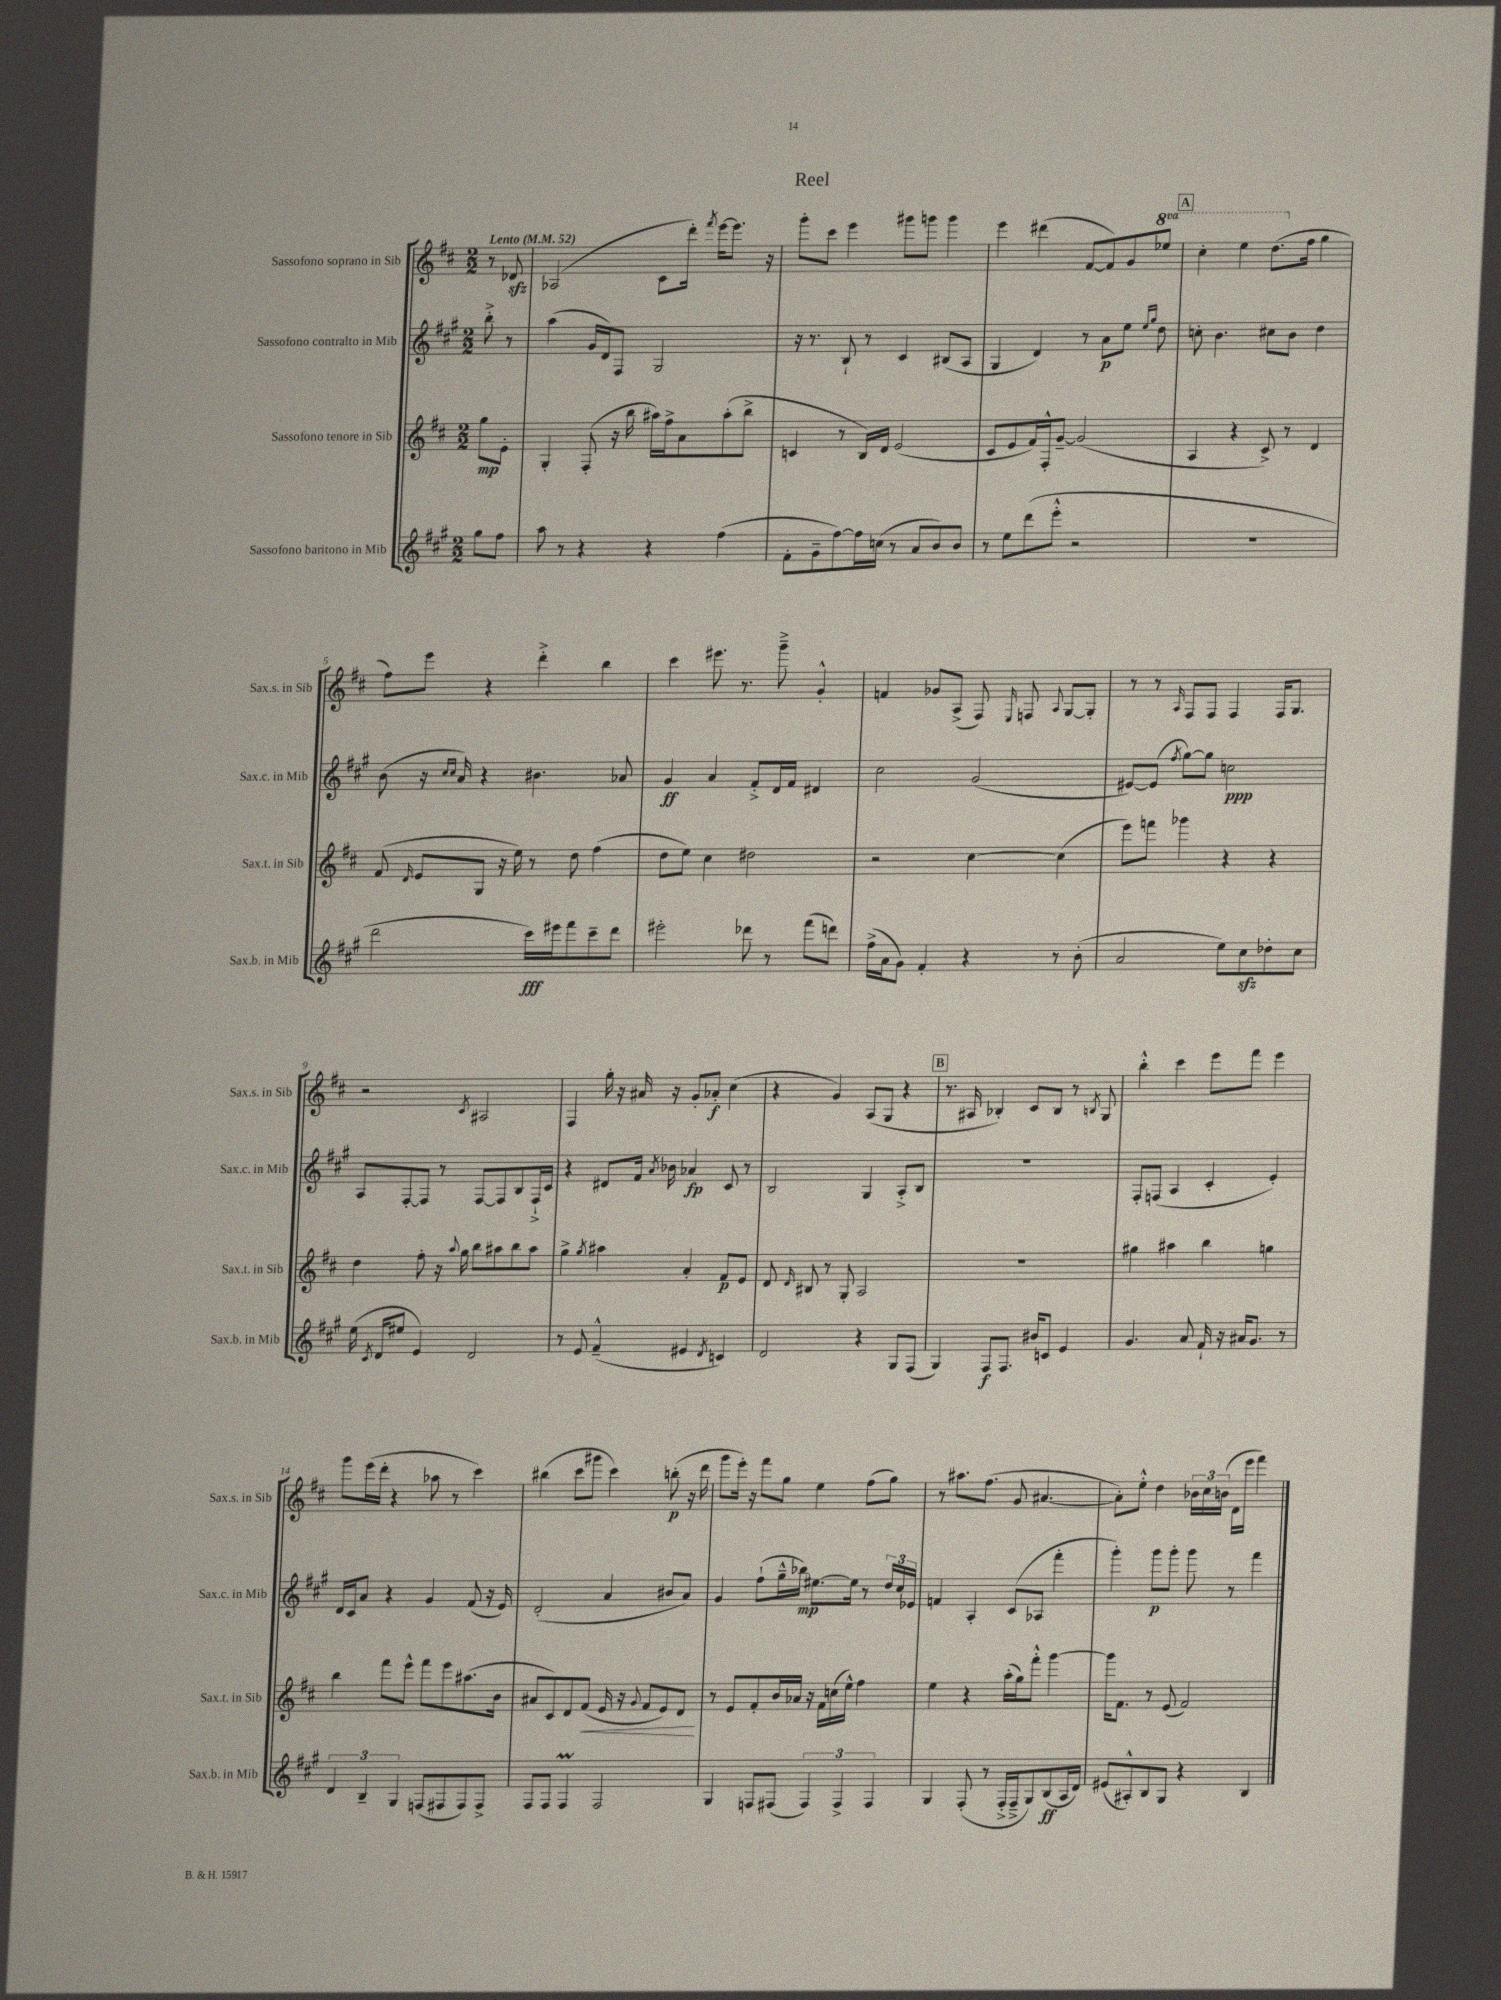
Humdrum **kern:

**kern	**dynam	**kern	**dynam	**kern	**dynam	**kern	**dynam
*part4	*part4	*part3	*part3	*part2	*part2	*part1	*part1
*staff4	*staff4	*staff3	*staff3	*staff2	*staff2	*staff1	*staff1
*I"Sassofono baritono in Mib	*	*I"Sassofono tenore in Sib	*	*I"Sassofono contralto in Mib	*	*I"Sassofono soprano in Sib	*
*I'Sax.b. in Mib	*	*I'Sax.t. in Sib	*	*I'Sax.c. in Mib	*	*I'Sax.s. in Sib	*
*clefG2	*	*clefG2	*	*clefG2	*	*clefG2	*
*k[f#c#g#]	*	*k[f#c#]	*	*k[f#c#g#]	*	*k[f#c#]	*
*M2/2	*	*M2/2	*	*M2/2	*	*M2/2	*
*MM52	*	*MM52	*	*MM52	*	*MM52	*
=	=	=	=	=	=	=	=
!	!	!	!	!	!	!LO:TX:a:B:t=Lento	!
8gg#\L	.	8gg\L	mp	8bb'^\	.	8r	.
8ff#\J	.	8e'\J	.	8r	.	8d-Xzz/	.
=1	=1	=1	=1	=1	=1	=1	=1
8aa\	.	4G'/	.	(4aa\	.	(2A-X/	.
8r	.	.	.	.	.	.	.
4r	.	(8F#'/	.	16g#/LL	.	.	.
.	.	.	.	16d/J)	.	.	.
.	.	16r	.	8F#/J	.	.	.
.	.	16bb\	.	.	.	.	.
4r	.	16aa#X\LL)	.	2G#/	.	8c#\L	.
.	.	16ff#^\J	.	.	.	.	.
.	.	8a\	.	.	.	16ddd'\Jk)	.
.	.	.	.	.	.	8qfff#/	.
.	.	.	.	.	.	[16eee\KL	.
(4ff#\	.	(8aa#'\	.	.	.	8.eee\J]	.
.	.	8bb^\J	.	.	.	.	.
.	.	.	.	.	.	16r	.
=2	=2	=2	=2	=2	=2	=2	=2
8f#'\L	.	4cn/	.	16r	.	8ggg'\L	.
.	.	.	.	8.r	.	.	.
8g#~\	.	.	.	.	.	8ccc#\J	.
[8ff#\)	.	8r	.	8B`/	.	4eee\	.
16ff#\L]	.	16B/LL)	.	8r	.	.	.
(16ccn\JJ	.	16d/JJ	.	.	.	.	.
8r	.	(2e/	.	4c#/	.	8ggg#X\L	.
8a/L	.	.	.	.	.	8gggn\J	.
8b/)	.	.	.	(8B#X/L	.	4ggg\	.
8b/J	.	.	.	8A/J	.	.	.
=3	=3	=3	=3	=3	=3	=3	=3
8r	.	8c#/L	.	4G#/	.	4eee\	.
8ee\L	.	8e/	.	.	.	.	.
(8ddd\	.	16f#/L)	.	4d/)	.	(4ddd#X\	.
.	.	16F#'^^/J	.	.	.	.	.
8eee'^^\J	.	[8g~/J	.	.	.	.	.
2r	.	(2g/]	.	8r	.	[8f#/L	.
.	.	.	.	8a\L	p	8f#/])	.
.	.	.	.	8ee\J	.	8g/	.
.	.	.	.	16qqee/LL	.	.	.
.	.	.	.	16qqgg#/JJ	.	.	.
*	*	*	*	*	*	*8va	*
.	.	.	.	8dd\	.	8eee-X/J	.
!!LO:REH:place=s1:t=A
=4	=4	=4	=4	=4	=4	=4	=4
1r	.	4A/	.	8ccn'\	.	4ccc#'\	.
.	.	.	.	4.b\	.	.	.
.	.	4r	.	.	.	4eee\	.
.	.	8c#^/)	.	8cc#X\L	.	(8.ddd\L	.
.	.	8r	.	8b\J	.	.	.
*	*	*	*	*	*	*X8va	*
.	.	.	.	.	.	16ff#\Jk	.
.	.	4d/	.	4dd\	.	4gg\	.
!!LO:LB:g=z
=5	=5	=5	=5	=5	=5	=5	=5
2ddd\	.	(8f#/	.	(8b\	.	8ff#\L)	.
.	.	16qqd/	.	.	.	.	.
.	.	8e/L	.	16r	.	8eee\J	.
.	.	.	.	16qqcc#/LL	.	.	.
.	.	.	.	16qqcc#/JJ	.	.	.
.	.	.	.	16a/)	.	.	.
.	.	8G/J	.	4r	.	4r	.
.	.	16r	.	.	.	.	.
.	.	16ee\)	.	.	.	.	.
16ccc#\LL)	fff	8r	.	4.b#X\	.	4ddd'^\	.
16eee#X\J	.	.	.	.	.	.	.
8fff#\	.	8dd\	.	.	.	.	.
8ccc#~\	.	(4ff#\	.	.	.	4bb\	.
8ddd\J	.	.	.	8a-X/	.	.	.
=6	=6	=6	=6	=6	=6	=6	=6
2eee#X'\	.	8dd\L	.	4g#/	ff	4ccc#\	.
.	.	8ee\J)	.	.	.	.	.
.	.	4cc#\	.	4a/	.	8.eee#X\	.
.	.	.	.	.	.	8.r	.
8ddd-X\	.	2dd#X\	.	8f#'^/L	.	.	.
8r	.	.	.	16d/L	.	8ggg~^\	.
.	.	.	.	16f#/JJ	.	.	.
(8fff#\L	.	.	.	4d#X/	.	4g'^^/	.
8dddn\J)	.	.	.	.	.	.	.
=7	=7	=7	=7	=7	=7	=7	=7
(16ff#^\LL	.	2r	.	2cc#\	.	4fn/	.
16a\J	.	.	.	.	.	.	.
8g#\J)	.	.	.	.	.	.	.
4f#'/	.	.	.	.	.	8g-X/L	.
.	.	.	.	.	.	(8A^/J	.
4r	.	[4cc#\	.	(2g#/	.	8F#/)	.
.	.	.	.	.	.	16qqE/	.
.	.	.	.	.	.	8Fn/	.
.	.	.	.	.	.	8qqA/	.
8r	.	(4cc#\]	.	.	.	[8G/L	.
(8b'\	.	.	.	.	.	8G'/J]	.
=8	=8	=8	=8	=8	=8	=8	=8
2a/	.	8eee\L)	.	[8e#X/L)	.	8r	.
.	.	8fffn\J	.	(8e#/J]	.	8r	.
.	.	.	.	8qff#/	.	16qqA/	.
.	.	4ggg-X\	.	[8gg#\L)	.	8F#/L	.
.	.	.	.	8gg#\J]	.	8F#/J	.
8ee\L)	.	4r	.	2ccn\	ppp	4F#/	.
8cc#zz\	.	.	.	.	.	.	.
8dd-X'\	.	4r	.	.	.	16F#/KL	.
.	.	.	.	.	.	8.G/J	.
8cc#\J	.	.	.	.	.	.	.
!!LO:LB:g=z
=9	=9	=9	=9	=9	=9	=9	=9
(16ee\	.	4dd\	.	8A/L	.	2r	.
8qc#/	.	.	.	.	.	.	.
16d/KL	.	.	.	.	.	.	.
8ee#X/J	.	.	.	[8F#'/	.	.	.
4e/)	.	8ff#'\	.	8F#/J]	.	.	.
.	.	16r	.	8r	.	.	.
.	.	8qqaa/	.	.	.	.	.
.	.	16gg\	.	.	.	.	.
.	.	.	.	.	.	8qc#/	.
2d/	.	8bb\L	.	[8F#/L	.	2A#X/	.
.	.	8aa#X\	.	8F#/]	.	.	.
.	.	8bb\	.	8B/	.	.	.
.	.	8aa#\J	.	16F#`^/L	.	.	.
.	.	.	.	16c#/JJ	.	.	.
=10	=10	=10	=10	=10	=10	=10	=10
8r	.	4gg^\	.	4r	.	4F#/	.
8e/	.	.	.	.	.	.	.
.	.	8qgg/	.	.	.	.	.
(4f#~^^/	.	4aa#X\	.	8d#X/L	.	16gg'\	.
.	.	.	.	.	.	16r	.
.	.	.	.	16f#/Jk	.	16a#X/	.
.	.	.	.	8qa/	.	.	.
.	.	.	.	16b-X\	.	16r	.
4e#X/	.	4a'/	.	4a-X/	fp	8g'/L	.
.	.	.	.	.	.	8a-X'/J	f
8qd/	.	.	.	.	.	.	.
4cn/)	.	8f#/L	p	8c#/	.	(4cc#\	.
.	.	8e/J	.	8r	.	.	.
=11	=11	=11	=11	=11	=11	=11	=11
2d/	.	8d/	.	2B/	.	4r	.
.	.	16qqd/	.	.	.	.	.
.	.	8B#X/	.	.	.	.	.
.	.	8r	.	.	.	4g/)	.
.	.	8G'/	.	.	.	.	.
4r	.	2A/	.	4G#/	.	(8A/L	.
.	.	.	.	.	.	8G/J	.
8G#/L	.	.	.	8A'^/L	.	4r	.
(8F#/J	.	.	.	8B/J	.	.	.
!!LO:REH:place=s1:t=B
=12	=12	=12	=12	=12	=12	=12	=12
4G#/)	.	1r	.	1r	.	8.r	.
.	.	.	.	.	.	16A#X/	.
8F#/L	f	.	.	.	.	4B-X'/)	.
8.F#/J	.	.	.	.	.	.	.
.	.	.	.	.	.	8c#/L	.
16b#X/KL	.	.	.	.	.	.	.
8cn/J	.	.	.	.	.	8B-/J	.
4e/	.	.	.	.	.	8r	.
.	.	.	.	.	.	8qBn/	.
.	.	.	.	.	.	8G/	.
=13	=13	=13	=13	=13	=13	=13	=13
4.g#/	.	4gg#X\	.	8F#'/L	.	4bb'^^\	.
.	.	.	.	(8Fn/J	.	.	.
.	.	4aa#X\	.	4A/	.	4ccc#\	.
8a/	.	.	.	.	.	.	.
16f#`/	.	4bb\	.	4c#'/	.	8eee\L	.
16r	.	.	.	.	.	.	.
16a#X/KL	.	.	.	.	.	8fff#\J	.
8.g#/J	.	.	.	.	.	.	.
.	.	4ggn\	.	4e'/)	.	4eee\	.
8r	.	.	.	.	.	.	.
!!LO:LB:g=z
=14	=14	=14	=14	=14	=14	=14	=14
6d/	.	4bb\	.	16d/LL	.	8ggg\L	.
.	.	.	.	16c#/J	.	.	.
.	.	.	.	8a/J	.	(16eee\L	.
6B~/	.	.	.	.	.	.	.
.	.	.	.	.	.	16ddd'\JJ	.
.	.	8fff#\L	.	4r	.	4r	.
6G#/	.	.	.	.	.	.	.
.	.	8eee^^\J	.	.	.	.	.
(8Fn/L	.	8fff#\L	.	4g#/	.	8aa-X\	.
8F#X/	.	8eee\	.	.	.	8r	.
8F#/)	.	(8.aa#X\	.	(8f#/	.	4ccc#\)	.
8F#^/J	.	.	.	16r	.	.	.
.	.	16b\Jk	.	16e/)	.	.	.
=15	=15	=15	=15	=15	=15	=15	=15
8F#/L	.	8a#X/L	.	(2d'/	.	(4bb#X\	.
8F#/J	.	8c#/)	.	.	.	.	.
4F#M/	.	8d/	.	.	.	8ccc#\L	.
!	!	!	!LO:HP:b	!	!	!	!
.	.	(8f#/J	<	.	.	8ggg#X\J	.
2F#/	.	16e/	.	4a/	.	4ccc#\)	.
.	.	16r	.	.	.	.	.
.	.	8qqg/	.	.	.	.	.
.	.	8f#/L	.	.	.	.	.
.	.	8e/)	.	8b#X/L	.	(8bbn'\	p
.	.	8d/J	.	8a/J)	.	16r	.
.	.	.	.	.	.	16ddd\	.
.	.	.	[	.	.	.	.
=16	=16	=16	=16	=16	=16	=16	=16
4G#/	.	8r	.	4g#/	.	8ggg\L	.
.	.	8e/L	.	.	.	16eee'\Jk)	.
.	.	.	.	.	.	16r	.
8Fn/L	.	8f#'/	.	(8ff#`\L	.	8fff#\L	.
(8F#X/J	.	16b/L	.	16gg#~^^\L	.	8gg\J	.
.	.	16a-X/JJ	.	16bb-X\JJ)	mp	.	.
6F#/)	.	16r	.	[8.ee#X\L	.	4ee\	.
.	.	16f#\LL	.	.	.	.	.
.	.	(16ccn\	.	.	.	.	.
6F#^/	.	.	.	.	.	.	.
.	.	16ee^^\JJ)	.	16ee#\Jk]	.	.	.
.	.	4ff#\	.	8r	.	(8ff#\L	.
6F#/	.	.	.	.	.	.	.
.	.	.	.	24dd/LL	.	8gg\J)	.
.	.	.	.	24cc#/	.	.	.
.	.	.	.	24e-X/JJ	.	.	.
=17	=17	=17	=17	=17	=17	=17	=17
4G#/	.	4ee\	.	4fn/	.	8r	.
.	.	.	.	.	.	8.aa#X\L	.
(8F#'/	.	4r	.	4A'/	.	.	.
.	.	.	.	.	.	(8.ff#\J	.
8r	.	.	.	.	.	.	.
16F#'^/LL	.	(16aa'\LL	.	(8c#/L	.	8g/	.
16F#~^/J	.	16gg\J)	.	.	.	.	.
8G#/)	.	8fff#'^^\J	.	8A-X/J	.	[4.a#X/	.
(8B/	ff	[4ggg\	.	4fff#'\	.	.	.
16A/L	.	.	.	.	.	.	.
16d/JJ)	.	.	.	.	.	.	.
=18	=18	=18	=18	=18	=18	=18	=18
(8e#X/L	.	16ggg\KL]	.	4ggg#'\)	.	8a#'\L])	.
.	.	8.f#\J	.	.	.	.	.
8A#X'^^/)	.	.	.	.	.	8ee'^^\J	.
8B/	.	8r	.	8ggg#\L	p	4dd\	.
8G#/J	.	(8e/	.	8ggg#'\J	.	.	.
4r	.	2f#/)	.	8ggg#\	.	24b-X\LL	.
.	.	.	.	.	.	24cc#\	.
.	.	.	.	.	.	(24bn\JJ	.
.	.	.	.	8r	.	16d\LL	.
.	.	.	.	.	.	16eee\JJ	.
4B/	.	.	.	4fff#\	.	4fff#\)	.
==	==	==	==	==	==	==	==
*-	*-	*-	*-	*-	*-	*-	*-
